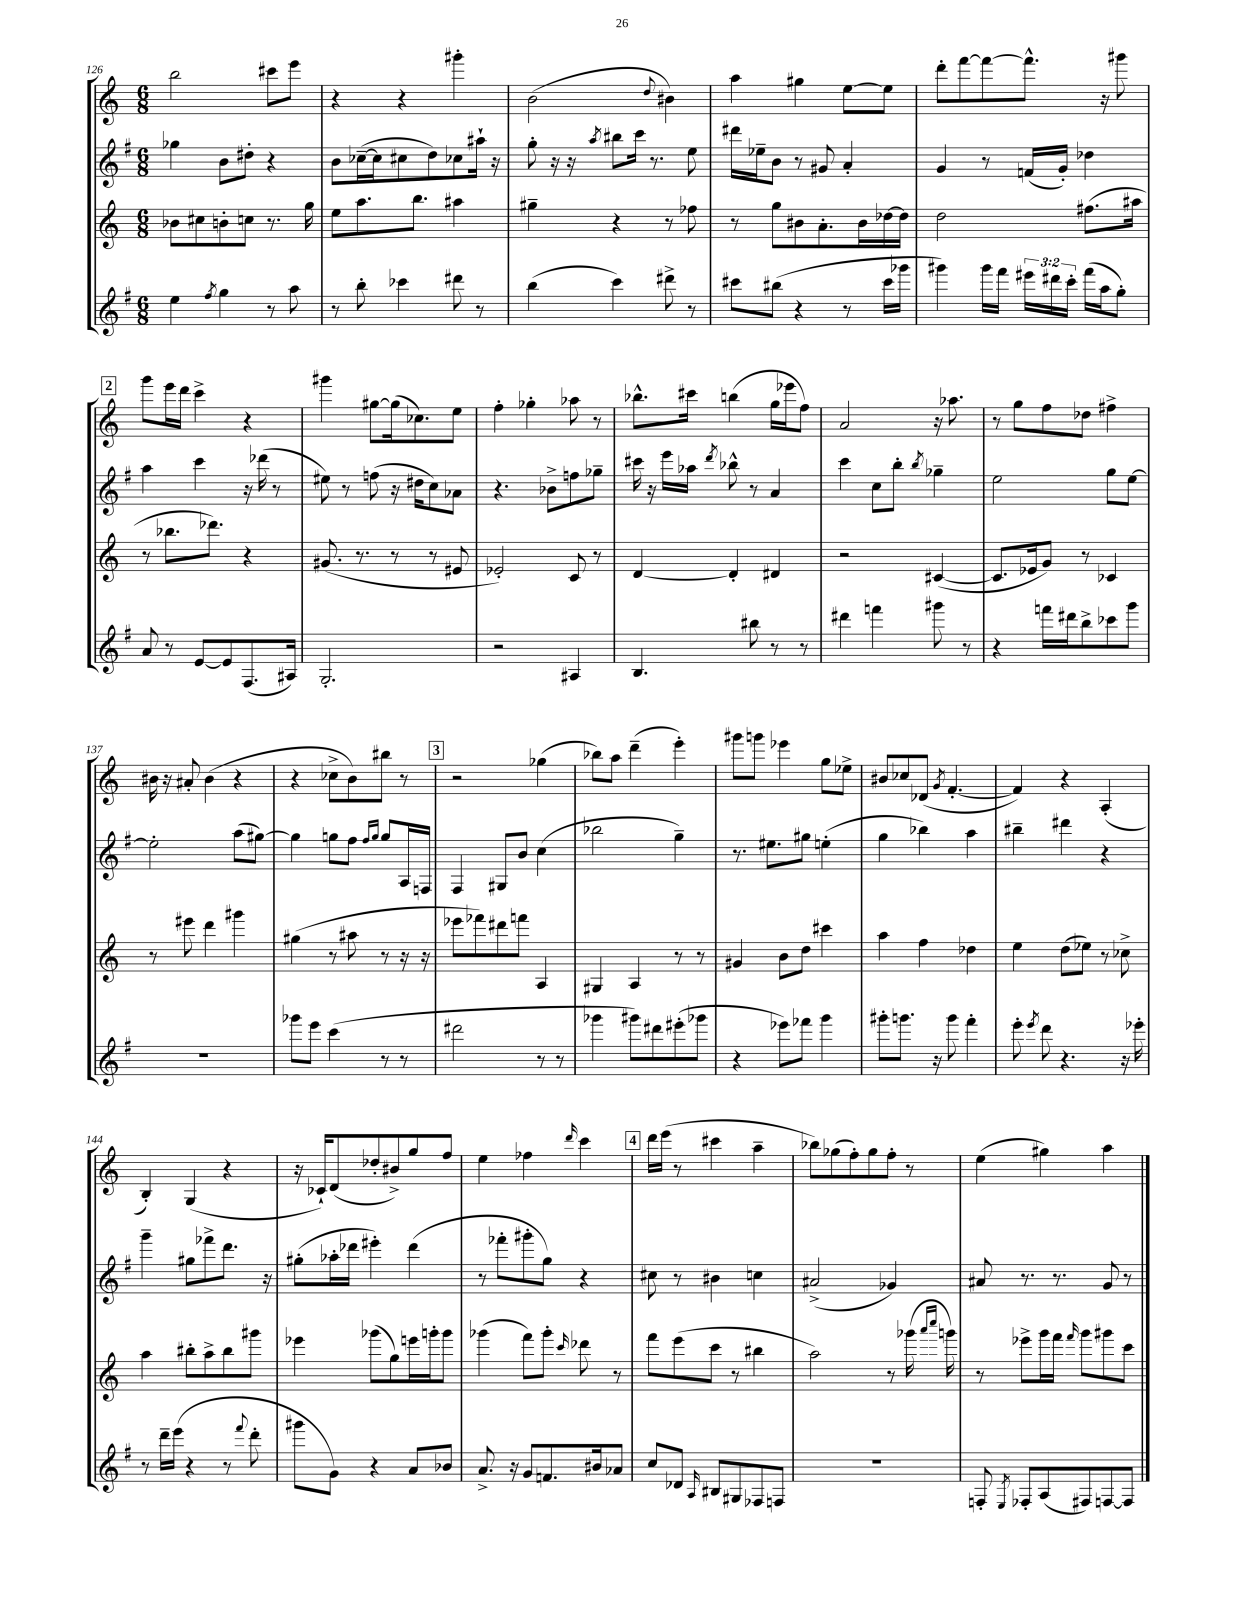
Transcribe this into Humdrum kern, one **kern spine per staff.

**kern	**kern	**kern	**kern
*part4	*part3	*part2	*part1
*staff4	*staff3	*staff2	*staff1
*clefG2	*clefG2	*clefG2	*clefG2
*k[f#]	*k[]	*k[f#]	*k[]
*M6/8	*M6/8	*M6/8	*M6/8
=126	=126	=126	=126
4ee\	8b-X\L	4gg-X\	2bb\
.	8cc#X\	.	.
8qff#/	.	.	.
4gg\	8bn'\	8b\L	.
.	8ccn\J	8dd#X'\J	.
8r	8.r	4r	8ccc#X\L
8aa\	.	.	8eee\J
.	16gg\	.	.
=127	=127	=127	=127
8r	8ee\L	8b\L	4r
8bb'\	8.aa\	([16cc-X~\L	.
.	.	16cc-\J]	.
4ccc-X\	.	8cc#X\	4r
.	8.bb\J	.	.
.	.	8dd\)	.
8ddd#X\	4aa#X\	8cc-X\	4ggg#X'\
8r	.	16aa#X`\Jk	.
.	.	16r	.
=128	=128	=128	=128
(4bb\	4gg#X~\	8gg'\	(2b\
.	.	16r	.
.	.	16r	.
.	.	8qaa/	.
4ccc\)	4r	8bb#X\L	.
.	.	16ccc\Jk	.
.	.	8.r	.
.	.	.	8qqdd/
8ddd#X^\	8r	.	4b#X\)
8r	8ff-X\	8ee\	.
=129	=129	=129	=129
8ccc#X\L	8r	16ddd#X\LL	4aa\
.	.	16ee-X~\J	.
(8bb#X\J	8gg\L	8b\J	.
4r	8b#X\	8r	4gg#X\
.	8.a'\	8g#X/	.
8r	.	4a'/	[8ee\L
.	16b#\L	.	.
16ccc#\LL	[16dd-X\	.	8ee\J]
16ggg-X\JJ	16dd-\JJ]	.	.
=130	=130	=130	=130
4ggg#X\)	2dd\	4g/	8ddd'\L
.	.	.	[8fff\
16ggg#\LL	.	8r	8fff\_
16fff#\JJ	.	.	.
24eee#X\LL	.	(16fn/LL	8.fff^^\J]
24ddd#X\	.	.	.
.	.	16g'/JJ)	.
24ccc'\JJ	.	.	.
(16fff#\LL	(8.ff#X\L	4dd-X\	.
16aa\J	.	.	16r
8gg'\J)	.	.	8ggg#X\
.	16aa#X\Jk	.	.
!!LO:LB:g=z
!!LO:REH:place=s1:t=2
=131	=131	=131	=131
8a/	8r	4aa\	8ggg\L
8r	8.bb-X\L	.	16eee\L
.	.	.	16ddd\JJ
[8e/L	.	4ccc\	4ccc^\
.	8.ddd-X\J)	.	.
8e/]	.	.	.
(8.F#/	4r	16r	4r
.	.	(16ddd-X\	.
.	.	8r	.
16A#X/Jk)	.	.	.
=132	=132	=132	=132
2.G'/	(8.g#X/	8ee#X\)	4ggg#X\
.	.	8r	.
.	8.r	.	.
.	.	(8ffn\	[8gg#X\L
.	8r	16r	(16gg#\k]
.	.	16dd#X\KL	8.cc-X\)
.	8r	8cc\)	.
.	8e#X/	8a-X\J	8ee\J
=133	=133	=133	=133
2r	2e-X'/)	4.r	4ff'\
.	.	.	4gg-X'\
.	.	8b-X^\L	.
4A#X/	8c/	8ffn\	8aa-X\
.	8r	8gg-X~\J	8r
=134	=134	=134	=134
4.B/	[4d/	16ccc#X\	8.bb-X^^\L
.	.	16r	.
.	.	16eee\LL	.
.	.	16aa-X\JJ	16ccc#X\Jk
.	.	8qddd/	.
.	4d'/]	8bb-X^^\	(4bbn\
8bb#X\	.	8r	.
8r	4d#X/	4a/	16gg\LL
.	.	.	16eee-X\J
8r	.	.	8ff\J)
=135	=135	=135	=135
4ddd#X\	2r	4ccc\	2a/
4fffn\	.	8cc\L	.
.	.	8bb'\J	.
.	.	8qbb/	.
8ggg#X\	([4c#X/	4gg-X~\	16r
.	.	.	8.aa-X\
8r	.	.	.
=136	=136	=136	=136
4r	8.c#/L]	2ee\	8r
.	.	.	8gg\L
.	16e-X/k	.	.
16fffn\LL	8g/J)	.	8ff\
16ddd#X\J	.	.	.
8bb^\	8r	.	8dd-X\J
8ccc-X\	4c-X/	8gg\L	4ff#X^\
8ggg\J	.	[8ee\J	.
!!LO:LB:g=z
=137	=137	=137	=137
2.r	8r	2ee'\]	16b#X\
.	.	.	16r
.	8eee#X\	.	8a#X'/
.	4ddd\	.	(4b#\
.	4ggg#X\	(8aa\L	4r
.	.	[8gg#X\J)	.
=138	=138	=138	=138
8ggg-X\L	(4gg#X\	4gg#\]	4r
8eee\J	.	.	.
(4ccc\	8r	8ggn\L	8cc-X^\L
.	8aa#X\	8ff#\J	8b\)
.	.	16qqff#/LL	.
.	.	16qqgg/JJ	.
8r	8r	8gg/L	8bb#X\J
8r	16r	16A/L	8r
.	16r	16Fn/JJ	.
!!LO:REH:place=s1:t=3
=139	=139	=139	=139
2ddd#X\	8eee-X\L	4F#/	2r
.	8fff-X\)	.	.
.	8ddd#X\	8G#X/L	.
.	8fffn\J	8b/J	.
8r	4A/	(4cc\	(4gg-X\
8r	.	.	.
=140	=140	=140	=140
4ggg-X\	4G#X/	2bb-X\	8bb-X\L)
.	.	.	8aa\J
8ggg#X\L)	4A/	.	(4ddd~\
8ddd#X\	.	.	.
(8eee#X'\	8r	4gg~\)	4eee'\)
8ggg-X\J	8r	.	.
=141	=141	=141	=141
4r	4g#X/	8.r	8ggg#X\L
.	.	.	8gggn\J
.	.	8.ee#X\L	.
8eee-X\L)	8b\L	.	4eee-X\
8fff-X\J	8dd\J	8gg#X\J	.
4ggg\	4ccc#X\	(4een'\	8gg\L
.	.	.	8ee-X^\J
=142	=142	=142	=142
8ggg#X'\L	4aa\	4gg\	8b#X/L
8.gggn\J	.	.	8cc-X/
.	4ff\	4bb-X\)	(8d-X/J
16r	.	.	.
.	.	.	8qg/
8ggg\	.	.	[4.f'/
4fff#'\	4dd-X\	4aa\	.
=143	=143	=143	=143
8eee'\	4ee\	4bb#X~\	4f/])
8qeee/	.	.	.
8ddd\	.	.	.
4.r	(8dd\L	4ddd#X\	4r
.	8ee-X\J)	.	.
.	8r	4r	(4A'/
16r	8cc-X^\	.	.
16eee-X'\	.	.	.
!!LO:LB:g=z
=144	=144	=144	=144
8r	4aa\	4ggg~\	4B'/)
16ddd~\LL	.	.	.
(16eee\JJ	.	.	.
4r	8bb#X'\L	8gg#X\L	(4G/
.	8aa^\	8fff-X^\	.
8r	8bb#\	8.ddd\J	4r
8qqfff#/	.	.	.
8ddd'\	8ggg#X\J	.	.
.	.	16r	.
=145	=145	=145	=145
8ggg#X\L	4eee-X\	(8gg#X'\L	16r
.	.	.	16c-X`/KL)
8g\J)	.	16aa-X'\L	(8d/
.	.	16ddd-X\JJ	.
4r	(8ggg-X\L	4eee#X'\)	8dd-X'/
.	8gg\)	.	8b#X^/)
8a/L	16eeen\L	(4ddd-\	8gg/
.	16gggn'\J	.	.
8b-X/J	8ggg\J	.	8ff/J
=146	=146	=146	=146
8.a^/	(4ggg-X\	8r	4ee\
.	.	8fff-X'\L	.
16r	.	.	.
8g/L	8fff\L)	8ggg#X'\	4ff-X\
8.fn/	8ggg-'\J	8gg\J)	.
.	16qqccc/	.	16qqddd/
.	8ddd-X\	4r	4ccc\
16b#X/k	.	.	.
8a-X/J	8r	.	.
!!LO:REH:place=s1:t=4
=147	=147	=147	=147
8cc/L	8fff\L	8cc#X\	16ddd\LL
.	.	.	(16eee\JJ
8d-X/J	(8eee\	8r	8r
16qqA/	.	.	.
8B#X/L	8ccc\J	4b#X\	4ccc#X\
8G#X/	8r	.	.
8F-X/	4bb#X\	4ccn\	4aa~\
8Fn/J	.	.	.
=148	=148	=148	=148
2.r	2aa\)	(2a#X^/	8bb-X\L)
.	.	.	(8gg-X\
.	.	.	8ff'\)
.	.	.	8gg-\
.	8r	4g-X/)	8ff'\J
.	(16ggg-X\	.	8r
.	16qqaaa/LL	.	.
.	16qqcccc/JJ	.	.
.	16gggn\)	.	.
=149	=149	=149	=149
8Fn'/	8r	8a#X/	(4ee\
8qE/	.	.	.
8F-X'/L	8eee-X^\L	8.r	.
(8A/	16ggg\L	.	4gg#X\)
.	16fff\JJ	8.r	.
.	16qqfff/	.	.
8F#X/)	8ggg\L	.	.
[8Fn/	8ggg#X\	8g/	4aa\
8F/J]	8ccc\J	8r	.
==	==	==	==
*-	*-	*-	*-
